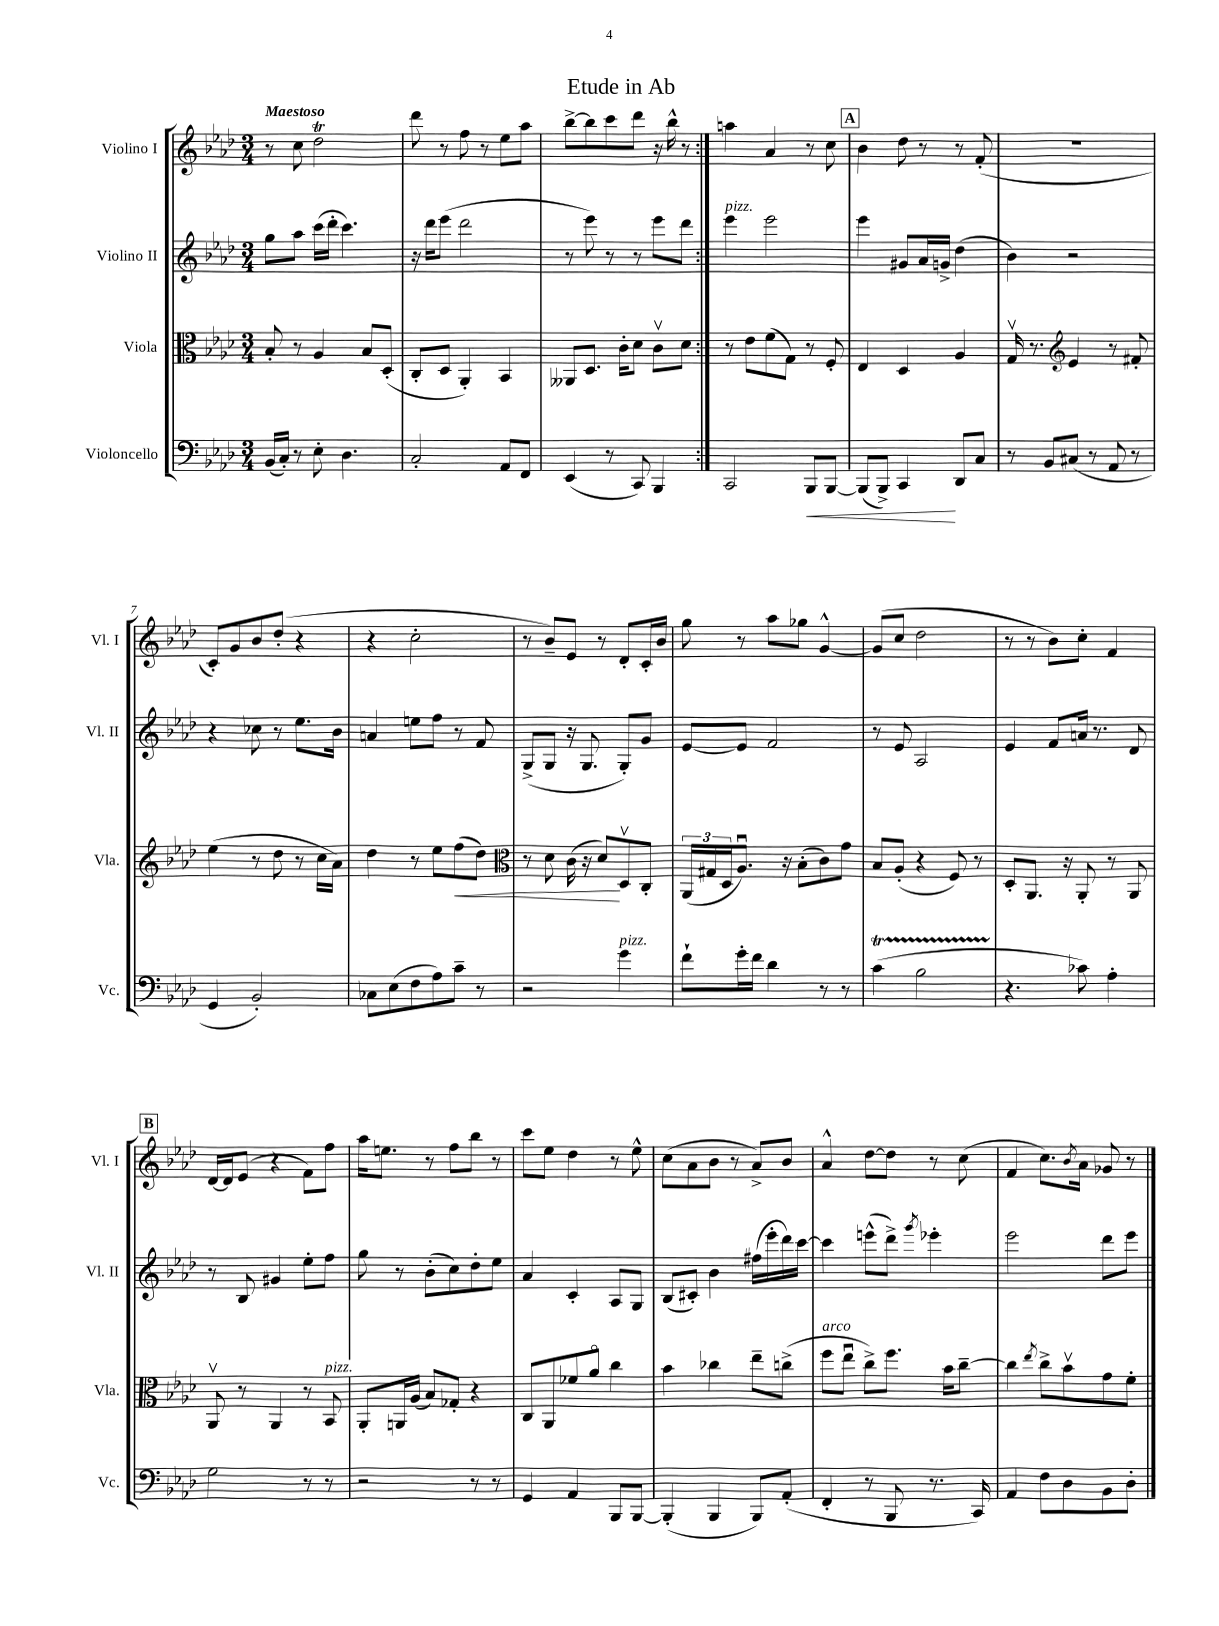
\header { title = "Etude in Ab" }
<<
\new StaffGroup <<
\new Staff = "s0" \with { instrumentName = "Violino I" shortInstrumentName = "Vl. I" } {
    \clef treble \key aes \major \numericTimeSignature \time 3/4 \tempo "Maestoso"
    \repeat volta 2 { r8 c''8 des''2\trill |
    des'''8 r8 f''8 r8 ees''8 aes''8 |
    bes''8~-> bes''8 c'''8 des'''8 r16 bes''16-^ r8 | }
    a''4 aes'4 r8 c''8 |
    \mark \markup { \box "A" } bes'4 des''8 r8 r8 f'8-.( |
    R2. |
    c'8-.) g'8 bes'8 des''8-.( r4 |
    r4 c''2-. |
    r8 bes'8--) ees'8 r8 des'8-. c'16-. bes'16 |
    g''8 r8 aes''8 ges''8 g'4~-^ |
    g'8( c''8 des''2 |
    r8 r8 bes'8) c''8-. f'4 |
    \mark \markup { \box "B" } des'16~ des'16 ees'8( r4 f'8) f''8 |
    aes''16 e''8. r8 f''8 bes''8 r8 |
    c'''8 ees''8 des''4 r8 ees''8-^ |
    c''8( aes'8 bes'8 r8 aes'8->) bes'8 |
    aes'4-^ des''8~ des''8 r8 c''8( |
    f'4 c''8.) \acciaccatura { bes'8 } aes'16 ges'8 r8 \bar "|." |
}
\new Staff = "s1" \with { instrumentName = "Violino II" shortInstrumentName = "Vl. II" } {
    \clef treble \key aes \major \numericTimeSignature \time 3/4
    \repeat volta 2 { g''8 aes''8 c'''16( des'''16-. c'''4.) |
    r16 des'''16 ees'''8( des'''2 |
    r8 ees'''8) r8 r8 ees'''8 des'''8 | }
    ees'''4^\markup { \italic "pizz." } ees'''2 |
    \mark \markup { \box "A" } ees'''4 gis'8 aes'16 g'16-> des''4( |
    bes'4) r2 |
    r4 ces''8 r8 ees''8. bes'16 |
    a'4 e''8 f''8 r8 f'8 |
    g8->( g8 r16 g8. g8-.) g'8 |
    ees'8~ ees'8 f'2 |
    r8 ees'8 aes2 |
    ees'4 f'8 a'16 r8. des'8 |
    \mark \markup { \box "B" } r8 bes8 gis'4 ees''8-. f''8 |
    g''8 r8 bes'8-.( c''8) des''8-. ees''8 |
    aes'4 c'4-. aes8 g8 |
    bes8( cis'8-.) bes'4 fis''16( ees'''16-. des'''16) c'''16~ |
    c'''4 e'''8-^( des'''8->) \acciaccatura { g'''8 } ees'''4-. |
    ees'''2 des'''8 ees'''8 \bar "|." |
}
\new Staff = "s2" \with { instrumentName = "Viola" shortInstrumentName = "Vla." } {
    \clef alto \key aes \major \numericTimeSignature \time 3/4
    \repeat volta 2 { bes8-. r8 aes4 bes8 des8-.( |
    c8-. des8 aes,4-.) bes,4 |
    aeses,8 des8. c'16-. des'8 c'8\upbow des'8 | }
    r8 ees'8 f'8( g8) r8 f8-. |
    \mark \markup { \box "A" } ees4 des4 aes4 |
    g16\upbow r8. \clef treble ees'4 r8 fis'8-. |
    ees''4( r8 des''8 r8 c''16 aes'16) |
    des''4 r8 ees''8 f''8\<( des''8) |
    \clef alto r8 des'8 c'16( r16 des'8\!) des8\upbow c8-. |
    \tuplet 3/2 { aes,16( gis16 des16 } aes8.\downbow) r16 bes8-.( c'8) g'8 |
    bes8 aes8-.( r4 f8) r8 |
    des8-. aes,8. r16 aes,8-. r8 aes,8 |
    \mark \markup { \box "B" } aes,8\upbow r8 aes,4 r8 bes,8^\markup { \italic "pizz." } |
    aes,8-. a,16 aes16( bes8) ges8-. r4 |
    c8 aes,8 fes'8 aes'8\flageolet c''4 |
    bes'4 ces''4 ees''8-- c''8->( |
    f''8^\markup { \italic "arco" } ees''8\downbow c''8->) f''8. bes'16 c''8~-- |
    c''4 \acciaccatura { ees''8 } c''8-> bes'8\upbow g'8 f'8-. \bar "|." |
}
\new Staff = "s3" \with { instrumentName = "Violoncello" shortInstrumentName = "Vc." } {
    \clef bass \key aes \major \numericTimeSignature \time 3/4
    \repeat volta 2 { bes,16( c16-.) r8 ees8-. des4. |
    c2-. aes,8 f,8 |
    ees,4( r8 c,8) bes,,4 | }
    c,2 bes,,8\< bes,,8~ |
    \mark \markup { \box "A" } bes,,8( bes,,8->) c,4\! des,8 c8 |
    r8 bes,8 cis8( r8 aes,8 r8 |
    g,4 bes,2-.) |
    ces8 ees8( f8 aes8) c'8-- r8 |
    r2 g'4^\markup { \italic "pizz." } |
    f'8-! g'16-. f'16 des'4 r8 r8 |
    c'4\startTrillSpan( bes2 |
    r4.\stopTrillSpan ces'8) aes4-. |
    \mark \markup { \box "B" } g2 r8 r8 |
    r2 r8 r8 |
    g,4 aes,4 bes,,8 bes,,8~ |
    bes,,4-.( bes,,4 bes,,8) aes,8-.( |
    f,4-. r8 bes,,8 r8. c,16) |
    aes,4 f8 des8 bes,8 des8-. \bar "|." |
}
>>
>>
